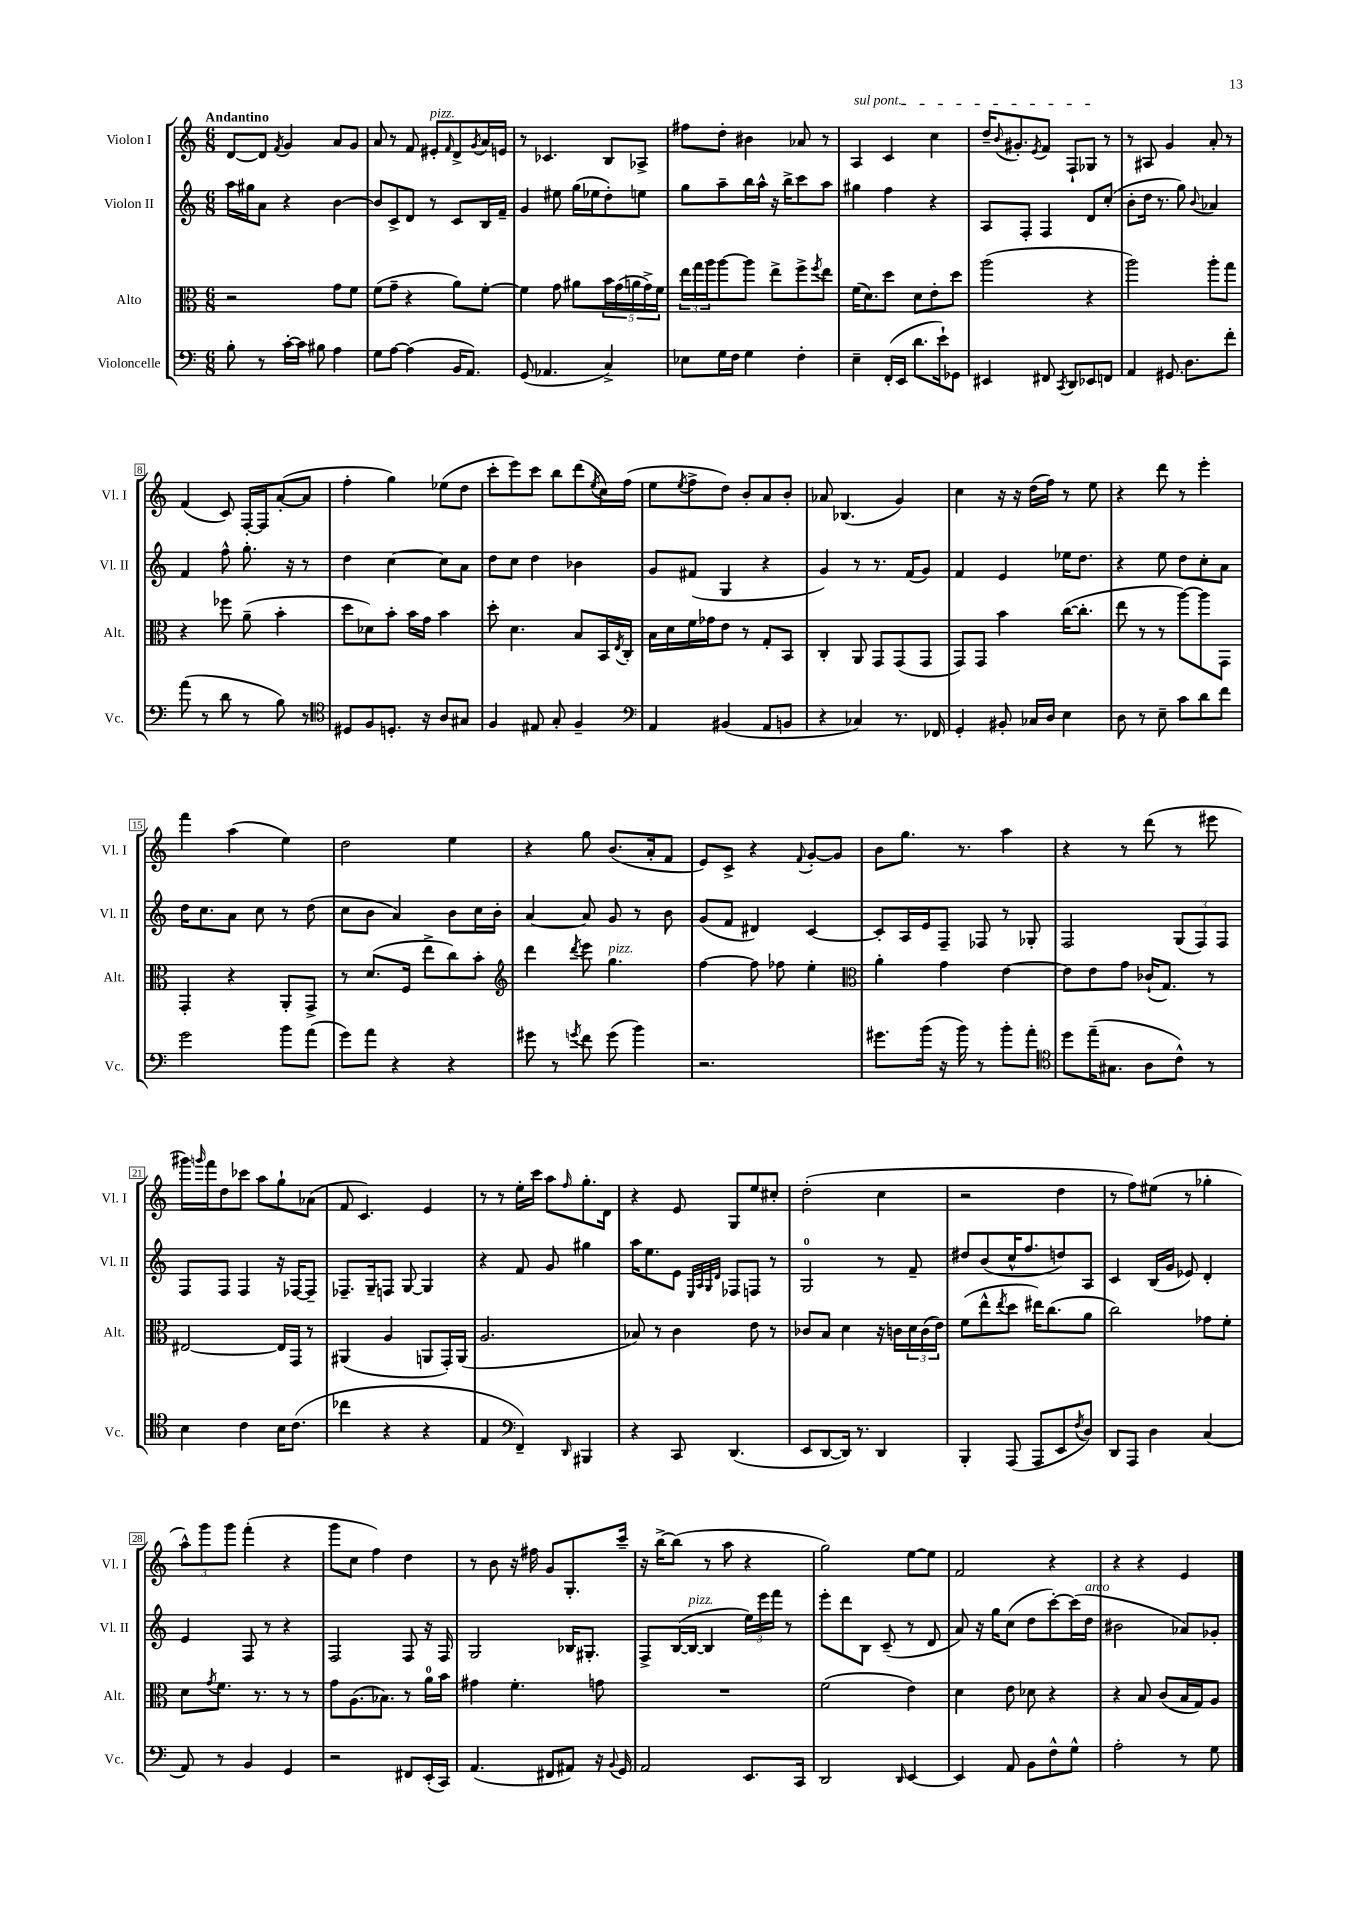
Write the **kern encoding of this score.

**kern	**kern	**kern	**kern
*part4	*part3	*part2	*part1
*staff4	*staff3	*staff2	*staff1
*I"Violoncelle	*I"Alto	*I"Violon II	*I"Violon I
*I'Vc.	*I'Alt.	*I'Vl. II	*I'Vl. I
*clefF4	*clefC3	*clefG2	*clefG2
*k[]	*k[]	*k[]	*k[]
*M6/8	*M6/8	*M6/8	*M6/8
=1	=1	=1	=1
!	!	!	!LO:TX:a:B:t=Andantino
8B'\	2r	16aa\LL	[8d/L
.	.	16gg#X\J	.
8r	.	8a\J	8d/J]
.	.	.	8qf/
[16c'\LL	.	4r	4g/
16c\JJ]	.	.	.
8B#X\	.	.	.
4A\	8g\L	[4b\	8a/L
.	8f\J	.	8g/J
=2	=2	=2	=2
8G\L	(8f\L	8b/L]	8a/
[8A\J	8g~\J	8c^/	8r
(4A\]	4r	8d/J	8f/
!	!	!	!LO:TX:a:i:t=pizz.
.	.	8r	8e#X'/L
.	.	.	16qqf/
16BB/KL	8a\L)	8c/L	8d^/
8.AA/J)	.	.	.
.	.	.	8qg/
.	[8f'\J	16B/L	16a/L
.	.	16f~/JJ	16en/JJ
=3	=3	=3	=3
(8GG/	4f\]	4g/	8r
4.AA-X/	.	.	4.c-X/
.	8g\	8ee#X\	.
.	8a#X\L	(16gg\LL	.
.	.	16ee-X\J	.
4C^/)	20b\L	8dd'\)	8B/L
.	(20g\	.	.
.	20an\	.	.
.	.	8een\J	8A-X^/J
.	20g^\)	.	.
.	20f\JJ	.	.
=4	=4	=4	=4
8E-X\L	24ee\LL	8gg\L	8ff#X\L
.	24gg\	.	.
.	24aa\J	.	.
16G\L	[8aa\	8aa~\	8dd'\J
16F\JJ	.	.	.
4G\	8aa\J]	16bb\L	4b#X\
.	.	16aa^^\JJ	.
.	8ee^\L	16r	.
.	.	16bb^\KL	.
4F'\	8ff^\	8ccc\	8a-X/
.	8qff/	.	.
.	8ee\J	8aa\J	8r
=5	=5	=5	=5
!	!	!	!LO:TX:a:i:t=sul pont.
4E~\	(16f\KL	4gg#X\	4A/
.	8.d\)	.	.
(16FF'/LL	8dd\J	4ff\	4c/
16EE/JJ	.	.	.
8.d\L	8d\L	.	.
.	8e'\	4r	4cc\
16e`\k)	.	.	.
8GG-X\J	8dd\J	.	.
=6	=6	=6	=6
4EE#X/	(2aa\	8A/L	16dd~/KL
.	.	.	8qqb/
.	.	.	8.g#X'/
.	.	8F'/J	.
.	.	.	8qe/
8FF#X/	.	4F/	8f/J
8qCC/	.	.	.
8DD/L	.	.	8F`/L
8EE-X/	4r	8d/L	8G-X/J
8FFn/J	.	(8cc'/J	8r
=7	=7	=7	=7
4AA/	2aa\)	8b'\L	8r
.	.	16dd\Jk	8A#X/
.	.	8.r	.
8.GG#X/	.	.	4g/
.	.	8gg\)	.
8.D\L	.	.	.
.	.	8qqb/	.
.	8aa'\L	4a-X/	8a'/
8f'\J	8gg\J	.	8r
!!LO:LB:g=z
=8	=8	=8	=8
(8a\	4r	4f/	(4f/
8r	.	.	.
8d\	8ff-X\	8ff^^\	8c/)
8r	(8a~\	8.gg'\	[16F'/LL
.	.	.	16F/J]
8B\)	4b'\	.	([8a'/
.	.	16r	.
8r	.	8r	8a/J]
=9	=9	=9	=9
*clefC4	*	*	*
8D#X/L	8dd\L	4dd\	4ff'\
8F/	8d-X\)	.	.
8.Dn'/J	8b'\J	[4cc\	4gg\)
.	16b\LL	.	.
16r	16g\JJ	.	.
8A/L	4b\	8cc\L]	(8ee-X\L
8G#X/J	.	8a\J	8dd\J
=10	=10	=10	=10
4F/	8dd'\	8dd\L	8ccc'\L
.	4.d\	8cc\J	8eee\)
8E#X/	.	4dd\	8ccc\J
8G'/	.	.	8bb\L
4F~/	8B/L	4b-X\	(8ddd\
.	.	.	8qee/
.	16BB/L	.	16cc\L)
.	8qE/	.	.
.	16C'/JJ	.	(16ff\JJ
=11	=11	=11	=11
*clefF4	*	*	*
4AA/	16B\LL	8g/L	8ee\L
.	16d\	.	.
.	.	.	8qee/
.	16f\	(8f#X/J	8ff^\
.	16g-X\J	.	.
(4BB#X/	8e\J	4G/	8dd\J)
.	8r	.	8b'/L
8AA/L	8G'/L	4r	8a/
8BBn/J	8BB/J	.	8b'/J
=12	=12	=12	=12
4r	4C'/	4g/)	8a-X/
.	.	.	(4.B-X/
4C-X/)	8AA/	8r	.
.	8GG/L	8.r	.
8.r	(8GG/	.	4g/)
.	.	(16f/KL	.
.	8GG/J	8g/J)	.
16FF-X/	.	.	.
=13	=13	=13	=13
4GG'/	8GG/L)	4f/	4cc\
.	8GG/J	.	.
8BB#X'/	4b\	4e/	16r
.	.	.	16r
16C-X/LL	.	.	(16dd\LL
16D/JJ	.	.	16ff\JJ)
4E\	([16cc\KL	16ee-X\KL	8r
.	8.cc'\J]	8.dd\J	.
.	.	.	8ee\
=14	=14	=14	=14
8D\	8ee\	4r	4r
8r	8r	.	.
8E~\	8r	8ee\	8ddd\
8c\L	[8aa\L)	8dd\L	8r
8d\	8aa\]	8cc'\	4eee'\
8f\J	8GG\J	8a\J	.
!!LO:LB:g=z
=15	=15	=15	=15
2g\	4GG'/	16dd\KL	4fff\
.	.	8.cc\	.
.	4r	8a\J	(4aa\
.	.	8cc\	.
8b\L	8AA'/L	8r	4ee\)
(8a\J	8GG^/J	(8dd\	.
=16	=16	=16	=16
8g\L)	8r	8cc\L	2dd\
8a\J	(8.d/L	8b\J	.
4r	.	4a/)	.
.	16F/Jk	.	.
.	8ee^\L	.	.
4r	8cc\)	8b\L	4ee\
.	8b'\J	16cc\L	.
.	.	16b'\JJ	.
=17	=17	=17	=17
*	*clefG2	*	*
8g#X\	4ddd\	[4a/	4r
8r	.	.	.
8qgn/	8qddd/	.	.
8f\	8eee\	8a/]	8gg\
!	!LO:TX:a:i:t=pizz.	!	!
(8g\	4.gg\	8g/	(8.b/L
4b\)	.	8r	.
.	.	.	16a'/k
.	.	8b\	8f/J
=18	=18	=18	=18
2.r	[4ff\	(8g/L	8e/L)
.	.	8f/J	8c^/J
.	8ff\]	4d#X/)	4r
.	8ff-X\	.	.
.	.	.	8qqf/
.	4ee'\	[4c/	[8g'/L
.	.	.	8g/J]
=19	=19	=19	=19
*	*clefC3	*	*
8.g#X\L	4a'\	8c'/L]	8b\L
.	.	16A/L	8.gg\J
(16b\Jk	.	16e/J	.
16r	4g\	8F~/J	.
16b\)	.	.	8.r
8r	.	8F-X/	.
8b'\L	[4e\	8r	4aa\
8a'\J	.	8G-X'/	.
=20	=20	=20	=20
*clefC4	*	*	*
8dd\L	8e\L]	2F/	4r
(16ee~\K	8e\	.	.
8.G#X\J	.	.	.
.	8g\J	.	8r
8A\L	(16c-X`/KL	.	(8ddd\
.	8.G/J)	.	.
8c^^\J)	.	(12G/L	8r
.	.	12F/)	.
8r	8r	.	8eee#X\
.	.	12F/J	.
!!LO:LB:g=z
=21	=21	=21	=21
4B\	[2E#X/	8F/L	16ggg#X\LL)
.	.	.	16qqgggn/
.	.	.	16fff\J
.	.	8F/J	8dd\
4c\	.	4F/	8ccc-X\J
.	.	.	8aa\L
16B\KL	16E#/LL]	16r	8gg`\
(8.c\J	16GG/JJ	[16F-X/KL	.
.	8r	8F-~/J]	(8a-X\J
=22	=22	=22	=22
4cc-X\	(4AA#X/	8.F-X~/L	8f/
.	.	.	4.c/)
.	.	16G~/k	.
4r	4A/	8Fn/J	.
.	.	[8G/	.
4r	8AAn/L	4G/]	4e/
.	16GG'/L)	.	.
.	(16AA/JJ	.	.
=23	=23	=23	=23
4E/	2.A/	4r	8r
.	.	.	8r
*clefF4	*	*	*
4FF~/)	.	8f/	16ee'\LL
.	.	.	16ccc\JJ
.	.	8g/	8aa\L
16qqDD/	.	.	16qqff/
4BBB#X/	.	4gg#X\	8.gg'\
.	.	.	16d\Jk
=24	=24	=24	=24
4r	8B-X/)	16aa\KL	4r
.	.	8.ee\	.
.	8r	.	.
8CC/	4c\	8e\J	8e/
.	.	32qqE/LLL	.
.	.	32qqA/	.
.	.	32qqG/	.
.	.	32qqd/JJJ	.
(4.DD/	.	8F-X/L	8G/L
.	8e\	8Fn/J	8ee/
.	8r	8r	8cc#X'/J
=25	=25	=25	=25
8EE/L	8c-X/L	2G/	(2dd'\
[8DD/	8B/J	.	.
16DD/Jk])	4d\	.	.
8.r	.	.	.
4DD/	16r	8r	4cc\
.	16cn\LL	.	.
.	24d\	8f~/	.
.	(24c\	.	.
.	24e\JJ)	.	.
=26	=26	=26	=26
4BBB'/	(8f\L	8dd#X/L	2r
.	8ee^^\	(8b/	.
.	8qee/	.	.
(8AAA/	8dd\J	16cc^^/K	.
.	.	8.ff/	.
8AAA/L	16ee#X\KL)	.	.
.	(8.cc\	.	.
8EE/	.	8ddn/)	4dd\
8qF/	.	.	.
8D/J)	8a\J	8A/J	.
=27	=27	=27	=27
8DD/L	2cc\)	4c/	8r
8AAA/J	.	.	8ff\L)
4D\	.	(16B/LL	(8ee#X\J
.	.	16g/JJ	.
.	.	8e-X/)	8r
(4C/	8g-X\L	4d'/	4gg-X'\
.	8f'\J	.	.
!!LO:LB:g=z
=28	=28	=28	=28
8AA/)	8d\L	4e/	12aa^^\L)
.	.	.	12ggg\
.	8qg/	.	.
8r	8.f\J	.	.
.	.	.	12ggg\J
4BB/	.	8F/	(4fff'\
.	8.r	.	.
.	.	8r	.
4GG/	8r	4r	4r
.	8r	.	.
=29	=29	=29	=29
2r	8g\L	2F/	8ggg\L
.	(8.A\	.	8cc\J
.	.	.	4ff\)
.	8.B-X\J)	.	.
8FF#X/L	8r	8F/	4dd\
(16EE'/L	16a\LL	16r	.
16CC/JJ)	16b\JJ	16F/	.
=30	=30	=30	=30
(4.AA/	4g#X\	2G/	8r
.	.	.	8b\
.	4.f'\	.	16r
.	.	.	16ff#X\
8FF#X/L	.	.	8g/L
8AA#X/J)	.	16B-X/KL	8.G'/
.	.	8.G#X'/J	.
16r	8gn\	.	.
8qqBB/	.	.	.
16GG/	.	.	16ccc~/Jk
=31	=31	=31	=31
2AA/	2.r	8F^/L	16r
.	.	.	[16bb^\KL
.	.	([16B/L	(8bb\J]
!	!	!LO:TX:a:i:t=pizz.	!
.	.	16B/JJ_	.
.	.	4B/]	8r
.	.	.	8aa\
8.EE/L	.	24ee\LL)	4r
.	.	24eee\	.
.	.	24fff\JJ	.
.	.	8r	.
16CC/Jk	.	.	.
=32	=32	=32	=32
2DD/	(2f\	8eee'\L	2gg\)
.	.	8ddd\	.
.	.	8B\J	.
.	.	(8c~/	.
16qqDD/	.	.	.
[4EE/	4e\)	8r	[8ee\L
.	.	8d/	8ee\J]
=33	=33	=33	=33
4EE/]	4d\	8a/)	2f/
.	.	16r	.
.	.	16gg\KL	.
8AA/	8e\	(8cc\J	.
8BB\L	8d-X\	8dd\L	.
8F^^\	4r	[8ccc'\)	4r
8G^^\J	.	(16ccc\L]	.
!	!	!LO:TX:a:i:t=arco	!
.	.	16dd\JJ	.
=34	=34	=34	=34
2A'\	4r	2b#X\	4r
.	8B/	.	4r
.	(8c/L	.	.
8r	16B/L	8a-X/L)	4e/
.	16G/J)	.	.
8G\	8A/J	8g-X'/J	.
==	==	==	==
*-	*-	*-	*-
